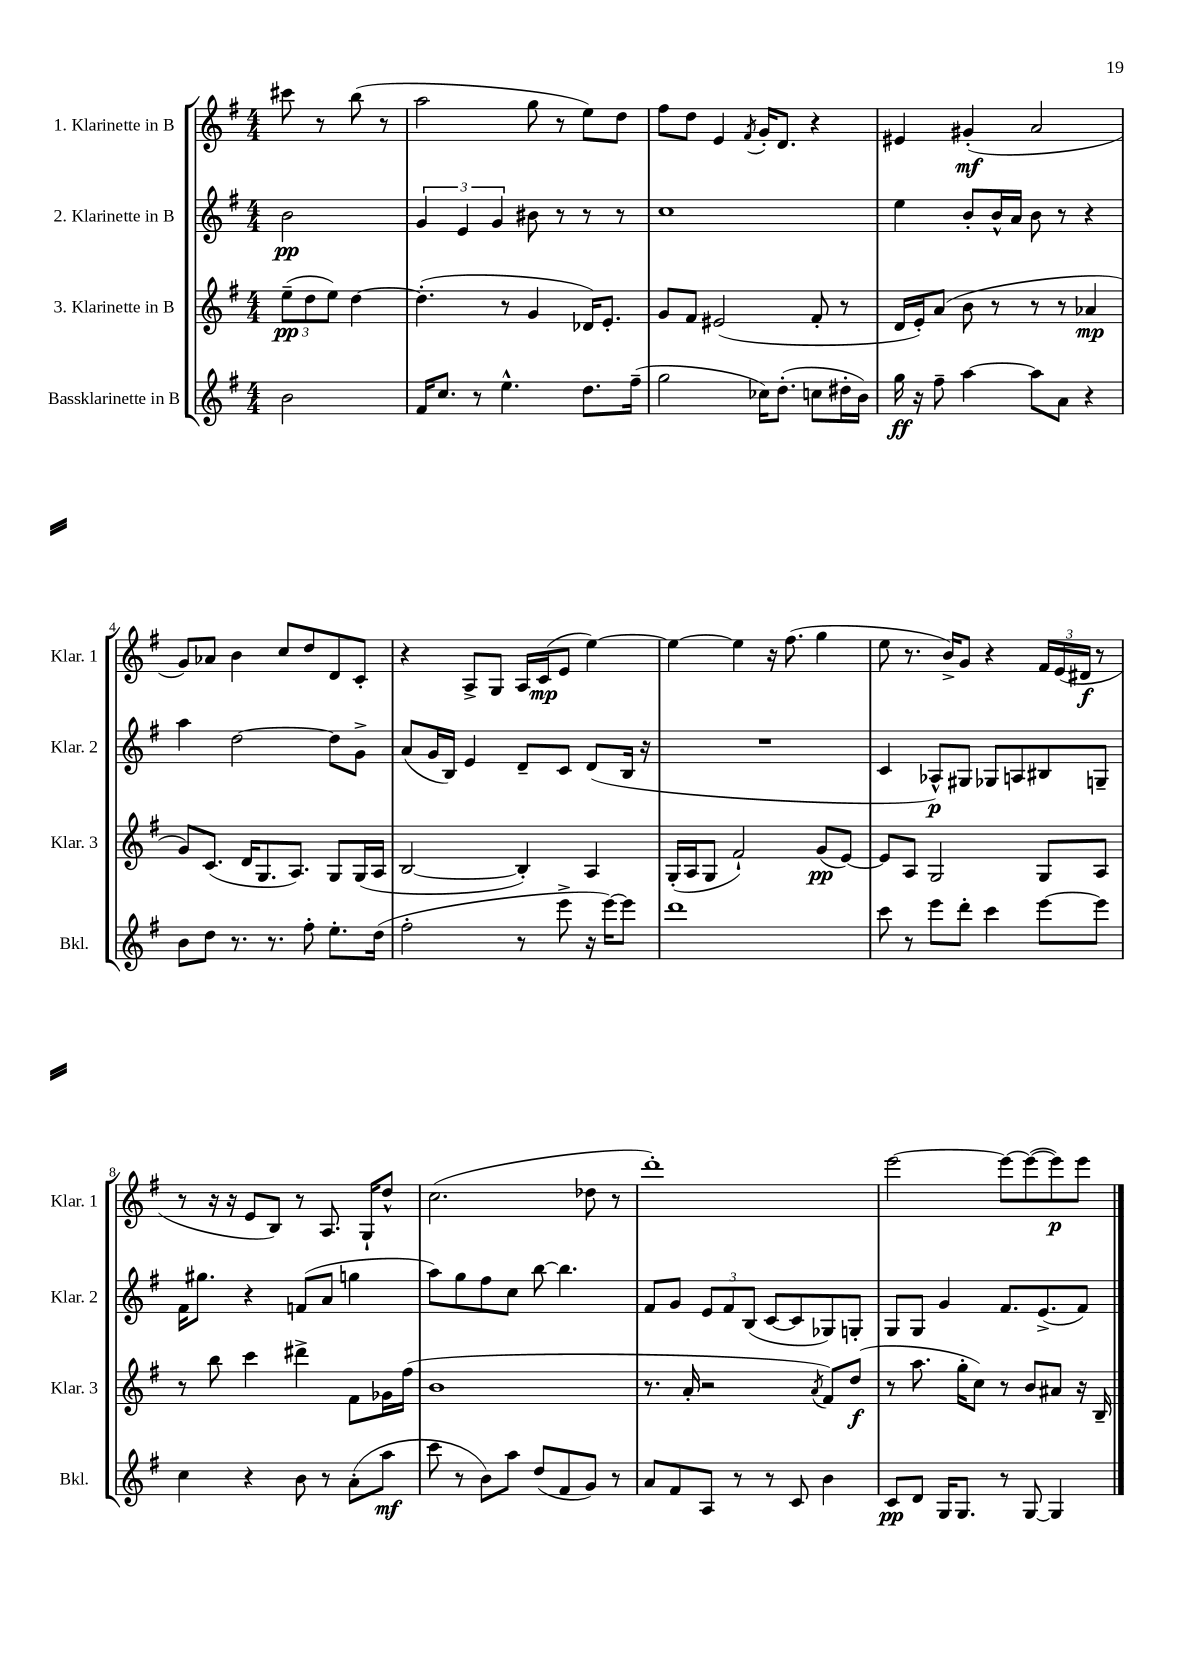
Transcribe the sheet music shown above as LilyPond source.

<<
\new StaffGroup <<
\new Staff = "s0" \with { instrumentName = "1. Klarinette in B" shortInstrumentName = "Klar. 1" } {
    \clef treble \key g \major \numericTimeSignature \time 4/4 \partial 2
    cis'''8 r8 b''8( r8 |
    a''2 g''8 r8 e''8) d''8 |
    fis''8 d''8 e'4 \acciaccatura { fis'8 } g'16-. d'8. r4 |
    eis'4 gis'4-.\mf( a'2 |
    g'8) aes'8 b'4 c''8 d''8 d'8 c'8-. |
    r4 a8-> g8 a16 c'16\mp( e'8 e''4~) |
    e''4~ e''4 r16 fis''8.( g''4 |
    e''8 r8. b'16->) g'8 r4 \tuplet 3/2 { fis'16 e'16( dis'16\f } r8 |
    r8 r16 r16 e'8 b8) r8 a8. g16-! d''8-^ |
    c''2.( des''8 r8 |
    d'''1-.) |
    e'''2~ e'''8~ e'''8~( e'''8\p) e'''8 \bar "|." |
}
\new Staff = "s1" \with { instrumentName = "2. Klarinette in B" shortInstrumentName = "Klar. 2" } {
    \clef treble \key g \major \numericTimeSignature \time 4/4 \partial 2
    b'2\pp |
    \tuplet 3/2 { g'4 e'4 g'4 } bis'8 r8 r8 r8 |
    c''1 |
    e''4 b'8-. b'16-^ a'16 b'8 r8 r4 |
    a''4 d''2~ d''8 g'8-> |
    a'8( g'16 b16) e'4 d'8-- c'8 d'8( b16 r16 |
    R1 |
    c'4 aes8-^\p) gis8 ges8 a8 bis8 g8-- |
    fis'16 gis''8. r4 f'8( a'8 g''4 |
    a''8) g''8 fis''8 c''8 b''8~ b''4. |
    fis'8 g'8 \tuplet 3/2 { e'8 fis'8 b8( } c'8~ c'8 ges8) g8-. |
    g8 g8 g'4 fis'8. e'8.->( fis'8) \bar "|." |
}
\new Staff = "s2" \with { instrumentName = "3. Klarinette in B" shortInstrumentName = "Klar. 3" } {
    \clef treble \key g \major \numericTimeSignature \time 4/4 \partial 2
    \tuplet 3/2 { e''8--\pp( d''8 e''8) } d''4~ |
    d''4.-.( r8 g'4 des'16) e'8.-. |
    g'8 fis'8 eis'2( fis'8-. r8 |
    d'16 e'16-.) a'8( b'8 r8 r8 r8 aes'4\mp |
    g'8) c'8.( d'16 g8. a8.) g8 g16( a16 |
    b2~ b4-.) a4 |
    g16-.( a16 g8 fis'2-!) g'8\pp( e'8~) |
    e'8 a8 g2 g8 a8 |
    r8 b''8 c'''4 dis'''4-> fis'8 ges'16 fis''16( |
    b'1 |
    r8. a'16-. r2 \acciaccatura { a'8 } fis'8) d''8\f( |
    r8 a''8. g''16-. c''8) r8 b'8 ais'8 r16 b16-- \bar "|." |
}
\new Staff = "s3" \with { instrumentName = "Bassklarinette in B" shortInstrumentName = "Bkl." } {
    \clef treble \key g \major \numericTimeSignature \time 4/4 \partial 2
    b'2 |
    fis'16 c''8. r8 e''4.-^ d''8. fis''16--( |
    g''2 ces''16) d''8.-.( c''8 dis''16-. b'16) |
    g''16\ff r16 fis''8-- a''4~ a''8 a'8 r4 |
    b'8 d''8 r8. r8. fis''8-. e''8.-. d''16( |
    fis''2-. r8 e'''8-> r16 e'''16~) e'''8 |
    d'''1 |
    c'''8 r8 e'''8 d'''8-. c'''4 e'''8~ e'''8 |
    c''4 r4 b'8 r8 a'8-.( a''8\mf |
    c'''8 r8 b'8) a''8 d''8( fis'8 g'8) r8 |
    a'8 fis'8 a8 r8 r8 c'8 b'4 |
    c'8\pp d'8 g16 g8. r8 g8~ g4 \bar "|." |
}
>>
>>
